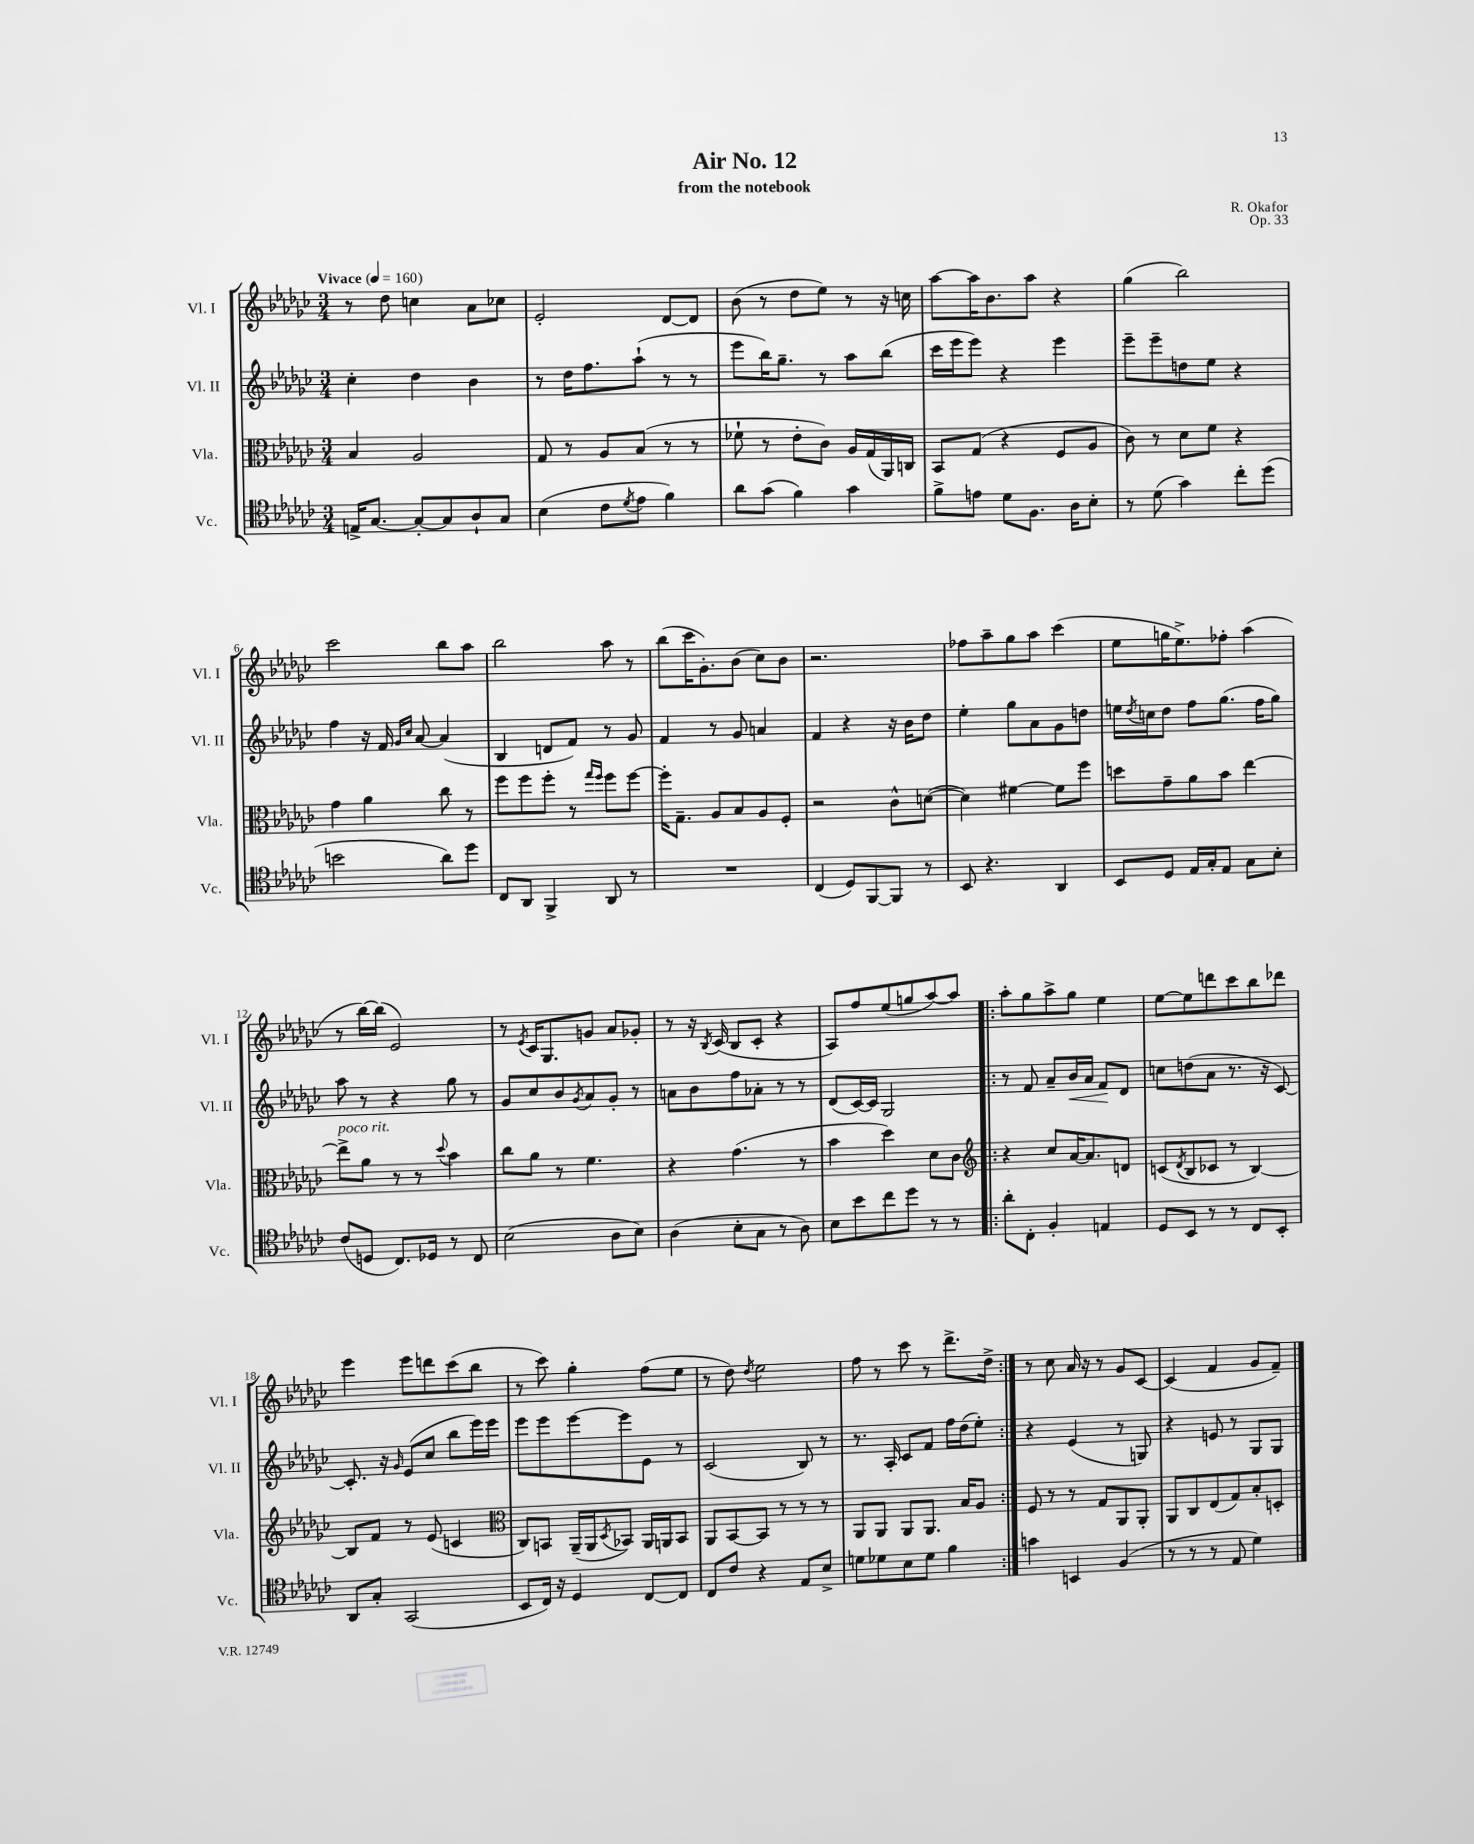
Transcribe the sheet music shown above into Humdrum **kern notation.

**kern	**kern	**kern	**dynam	**kern
*part4	*part3	*part2	*part2	*part1
*staff4	*staff3	*staff2	*staff2	*staff1
*I"Vc.	*I"Vla.	*I"Vl. II	*	*I"Vl. I
*I'Vc.	*I'Vla.	*I'Vl. II	*	*I'Vl. I
*clefC4	*clefC3	*clefG2	*	*clefG2
*k[b-e-a-d-g-c-]	*k[b-e-a-d-g-c-]	*k[b-e-a-d-g-c-]	*	*k[b-e-a-d-g-c-]
*M3/4	*M3/4	*M3/4	*	*M3/4
*MM160	*MM160	*MM160	*	*MM160
=1	=1	=1	=1	=1
!	!	!	!	!LO:TX:a:B:t=Vivace
16En^/KL	4B-/	4cc-'\	.	8r
[8.G-/J	.	.	.	.
.	.	.	.	8dd-\
8G-'/L_	2A-/	4dd-\	.	4ccn\
8G-/]	.	.	.	.
8A-`/	.	4b-\	.	8a-\L
8G-/J	.	.	.	8cc-X\J
=2	=2	=2	=2	=2
(4B-\	8G-/	8r	.	2e-'/
.	8r	16dd-\KL	.	.
.	.	8.ff\	.	.
8c-\L	8A-/L	.	.	.
8qd-/	.	.	.	.
8e-\J	(8B-/J	(8aa-`\J	.	.
4f\)	8r	8r	.	[8d-/L
.	8r	8r	.	8d-/J]
=3	=3	=3	=3	=3
8a-\L	8f-X`\	8eee-\L	.	(8b-\
(8g-\J	8r	16bb-\K)	.	8r
.	.	8.gg-~\J	.	.
4f\)	8e-'\L	.	.	8dd-\L
.	8c-\J)	8r	.	8ee-\J)
4g-\	16A-/LL	8aa-\L	.	8r
.	(16G-/	.	.	.
.	16AA-/)	(8bb-\J	.	16r
.	16Cn/JJ	.	.	16ccn\
=4	=4	=4	=4	=4
8f^\L	8BB-/L	16ccc-\LL	.	[8aa-\L
.	.	16eee-\J	.	.
8en\J	(8G-/J	8eee-\J)	.	16aa-\K]
.	.	.	.	8.b-\
8d-\L	4r	4r	.	.
8.F\J	.	.	.	8aa-\J
.	8F/L	4eee-\	.	4r
16A-\KL	.	.	.	.
8B-'\J	8A-/J	.	.	.
=5	=5	=5	=5	=5
8r	8c-\)	8eee-~\L	.	(4gg-\
(8d-\	8r	8eee-~\	.	.
4g-\)	8d-\L	8ddn\	.	2bb-\)
.	8f\J	8ee-\J	.	.
8cc-'\L	4r	4r	.	.
(8dd-\J	.	.	.	.
!!LO:LB:g=z
=6	=6	=6	=6	=6
2bn\	4g-\	4ff\	.	2ccc-\
.	4a-\	16r	.	.
.	.	16f/	.	.
.	.	16qqg-/LL	.	.
.	.	16qqcc-/JJ	.	.
.	.	[8a-/	.	.
8a-\L)	8cc-\	(4a-/]	.	8bb-\L
8dd-\J	8r	.	.	8aa-\J
=7	=7	=7	=7	=7
8C-/L	8ff\L	4B-/	.	2bb-\
8AA-/J	8ff\	.	.	.
4FF^/	8ff'\J	8dn/L	.	.
.	8r	8f/J)	.	.
.	16qqgg-/LL	.	.	.
.	16qqff/JJ	.	.	.
8AA-/	8ff\L	8r	.	8aa-\
8r	[8ff\J	8g-/	.	8r
=8	=8	=8	=8	=8
2.r	16ff'\KL]	4f/	.	(8bb-\L
.	8.G-~\J	.	.	.
.	.	.	.	16ccc-\K
.	.	.	.	8.g-'\)
.	8A-/L	8r	.	.
.	8B-/	8g-/	.	(8b-\J
.	8A-/	4an/	.	8cc-\L)
.	8F'/J	.	.	8b-\J
=9	=9	=9	=9	=9
(4C-/	2r	4f/	.	2.r
8D-/L)	.	4r	.	.
[8FF/	.	.	.	.
8FF/J]	8c-^^\L	16r	.	.
.	.	16b-\KL	.	.
8r	([8dn\J	8dd-\J	.	.
=10	=10	=10	=10	=10
8BB-/	4d\])	4ee-'\	.	8ff-X\L
4.r	.	.	.	8aa-~\
.	[4f#X\	8gg-\L	.	8gg-\
.	.	8a-\	.	8aa-\J
4AA-/	8f#\L]	8g-\	.	(4ccc-\
.	8ff\J	8ddn\J	.	.
=11	=11	=11	=11	=11
8BB-/L	8ddn\L	16een\LL	.	8ee-\L
.	.	8qdd-/	.	.
.	.	16ccn\J	.	.
8D-/J	8g-~\	8dd-\J	.	16ggn\K
.	.	.	.	8.ee-^\)
16E-/LL	8a-\	8ff\L	.	.
16G-'/J	.	.	.	.
8E-/J	8b-\J	(8.gg-\J	.	8ff-X'\J
8G-\L	[4ee-\	.	.	(4aa-\
.	.	16ff\KL	.	.
8B-'\J	.	8gg-\J)	.	.
!!LO:LB:g=z
=12	=12	=12	=12	=12
!	!LO:TX:a:i:t=poco rit.	!	!	!
(8c-/L	8ee-^\L]	8aa-\	.	8r
8Dn/J	8a-\J	8r	.	[16bb-\LL)
.	.	.	.	(16bb-\JJ]
8.C-/L)	8r	4r	.	2e-/)
.	8r	.	.	.
16D-X/Jk	.	.	.	.
.	8qqdd-/	.	.	.
8r	4b-\	8gg-\	.	.
8C-/	.	8r	.	.
=13	=13	=13	=13	=13
(2B-\	8cc-\L	8g-/L	.	8r
.	.	.	.	8qe-/
.	8a-\J	8cc-/	.	16c-/KL
.	.	.	.	8.G-/
.	8r	8b-/	.	.
.	.	8qg-/	.	.
.	4.f\	8a-/	.	8gn/J
8A-\L	.	8g-'/J	.	8a-/L
8B-\J)	.	8r	.	8g-X'/J
=14	=14	=14	=14	=14
(4A-\	4r	8an\L	.	8r
.	.	8b-\	.	16r
.	.	.	.	8qB-/
.	.	.	.	(16c-/
8B-'\L	(4.g-\	8ff\	.	8B-/L
8G-\J	.	8a-X'\J	.	8c-'/J
8r	.	8r	.	4r
8A-\)	8r	8r	.	.
=15	=15	=15	=15	=15
8B-\L	4b-\	(8d-/L	.	8A-/L)
8b-\	.	[16c-/L)	.	8ff/
.	.	16c-/JJ]	.	.
8cc-\	4dd-\)	2G-/	.	(8ee-/
8dd-\J	.	.	.	8ggn/
8r	8d-\L	.	.	[8aa-/)
8r	8c-\J	.	.	8aa-/J]
=16!|:	=16!|:	=16!|:	=16!|:	=16!|:
*	*clefG2	*	*	*
8a-'\L	4r	8r	.	8aa-'\L
8C-'\J	.	8f/	.	8gg-\
4F'/	8cc-/L	8a-~/L	.	8aa-^\
!	!	!	!LO:HP:b	!
.	[16a-/K	16b-/L	<	8gg-\J
.	8.a-/]	16a-/JJ	.	.
4En/	.	8f/L	.	4ee-\
.	8dn/J	8d-/J	[	.
=17	=17	=17	=17	=17
8D-/L	(8cn/L	8ccn\L	.	[8ee-\L
.	8qd-/	.	.	.
8BB-/J	8B-/	(8ddn\	.	8ee-\]
8r	8c-X/J	8a-\J	.	8dddn\
8r	8r	8.r	.	8ccc-\
8C-/L	[4B-/)	.	.	8bb-\
.	.	16r	.	.
8BB-'/J	.	[8c-/)	.	8ddd-X\J
!!LO:LB:g=z
=18	=18	=18	=18	=18
8AA-/L	8B-/L]	8.c-'/]	.	4eee-\
8G-'/J	8f/J	.	.	.
.	.	16r	.	.
.	.	16qqg-/	.	.
(2GG-/	8r	(8e-/L	.	8eee-\L
.	(8e-/	8cc-/J	.	8dddn\
.	4cn/	8bb-\L	.	(8ccc-\
.	.	16eee-\L)	.	8bb-\J
.	.	16eee-\JJ	.	.
=19	=19	=19	=19	=19
*	*clefC3	*	*	*
8BB-/L	8C-/L)	8eee-\L	.	8r
16C-/Jk)	8BBn/J	8eee-\	.	8ccc-\)
16r	.	.	.	.
4D-/	(16AA-~/LL	[8eee-\	.	4gg-'\
.	16AA-/J	.	.	.
.	8qD-/	.	.	.
.	8BB-X/J)	8eee-\]	.	.
[8C-/L	16AA-/LL	8e-\J	.	(8ff\L
.	16AAn/J	.	.	.
8C-/J]	8BB-/J	8r	.	8ee-\J
=20	=20	=20	=20	=20
8C-/L	8AA-/L	(2c-/	.	8r
8c-/J	[8BB-/	.	.	8dd-\)
.	.	.	.	8qdd-/
4r	8BB-/J]	.	.	2ee-\
.	8r	.	.	.
8E-/L	8r	8B-/)	.	.
8B-^/J	8r	8r	.	.
=21	=21	=21	=21	=21
8dn\L	8AA-/L	8.r	.	8ff\
8d-X\	8AA-/J	.	.	8r
.	.	16A-'/	.	.
8B-\	8AA-/L	8c-/L	.	8ccc-\
8d-\J	8.AA-/J	8f/J	.	8r
4f\	.	16ff\LL	.	8.ddd-^\L
.	16B-/KL	(16dd-\J	.	.
.	8A-/J	8ee-'\J)	.	.
.	.	.	.	16dd-^\Jk
=22:|!	=22:|!	=22:|!	=22:|!	=22:|!
4gn\	8F/	4r	.	8r
.	8r	.	.	8cc-\
4BBn/	8r	(4e-/	.	16a-/
.	.	.	.	16r
.	8G-/L	.	.	8r
(4F/	8AA-/	8r	.	8g-/L
.	8AA-'/J	8Gn/)	.	[8c-/J
=23	=23	=23	=23	=23
8r	8AA-/L	4r	.	(4c-/]
8r	8C-/	.	.	.
8r	(8E-/	8en/	.	4f/
8E-/	8G-/)	8r	.	.
4d-\)	8B-'/	8G-/L	.	8g-/L
.	8Dn'/J	8G-/J	.	8f~/J)
==	==	==	==	==
*-	*-	*-	*-	*-
